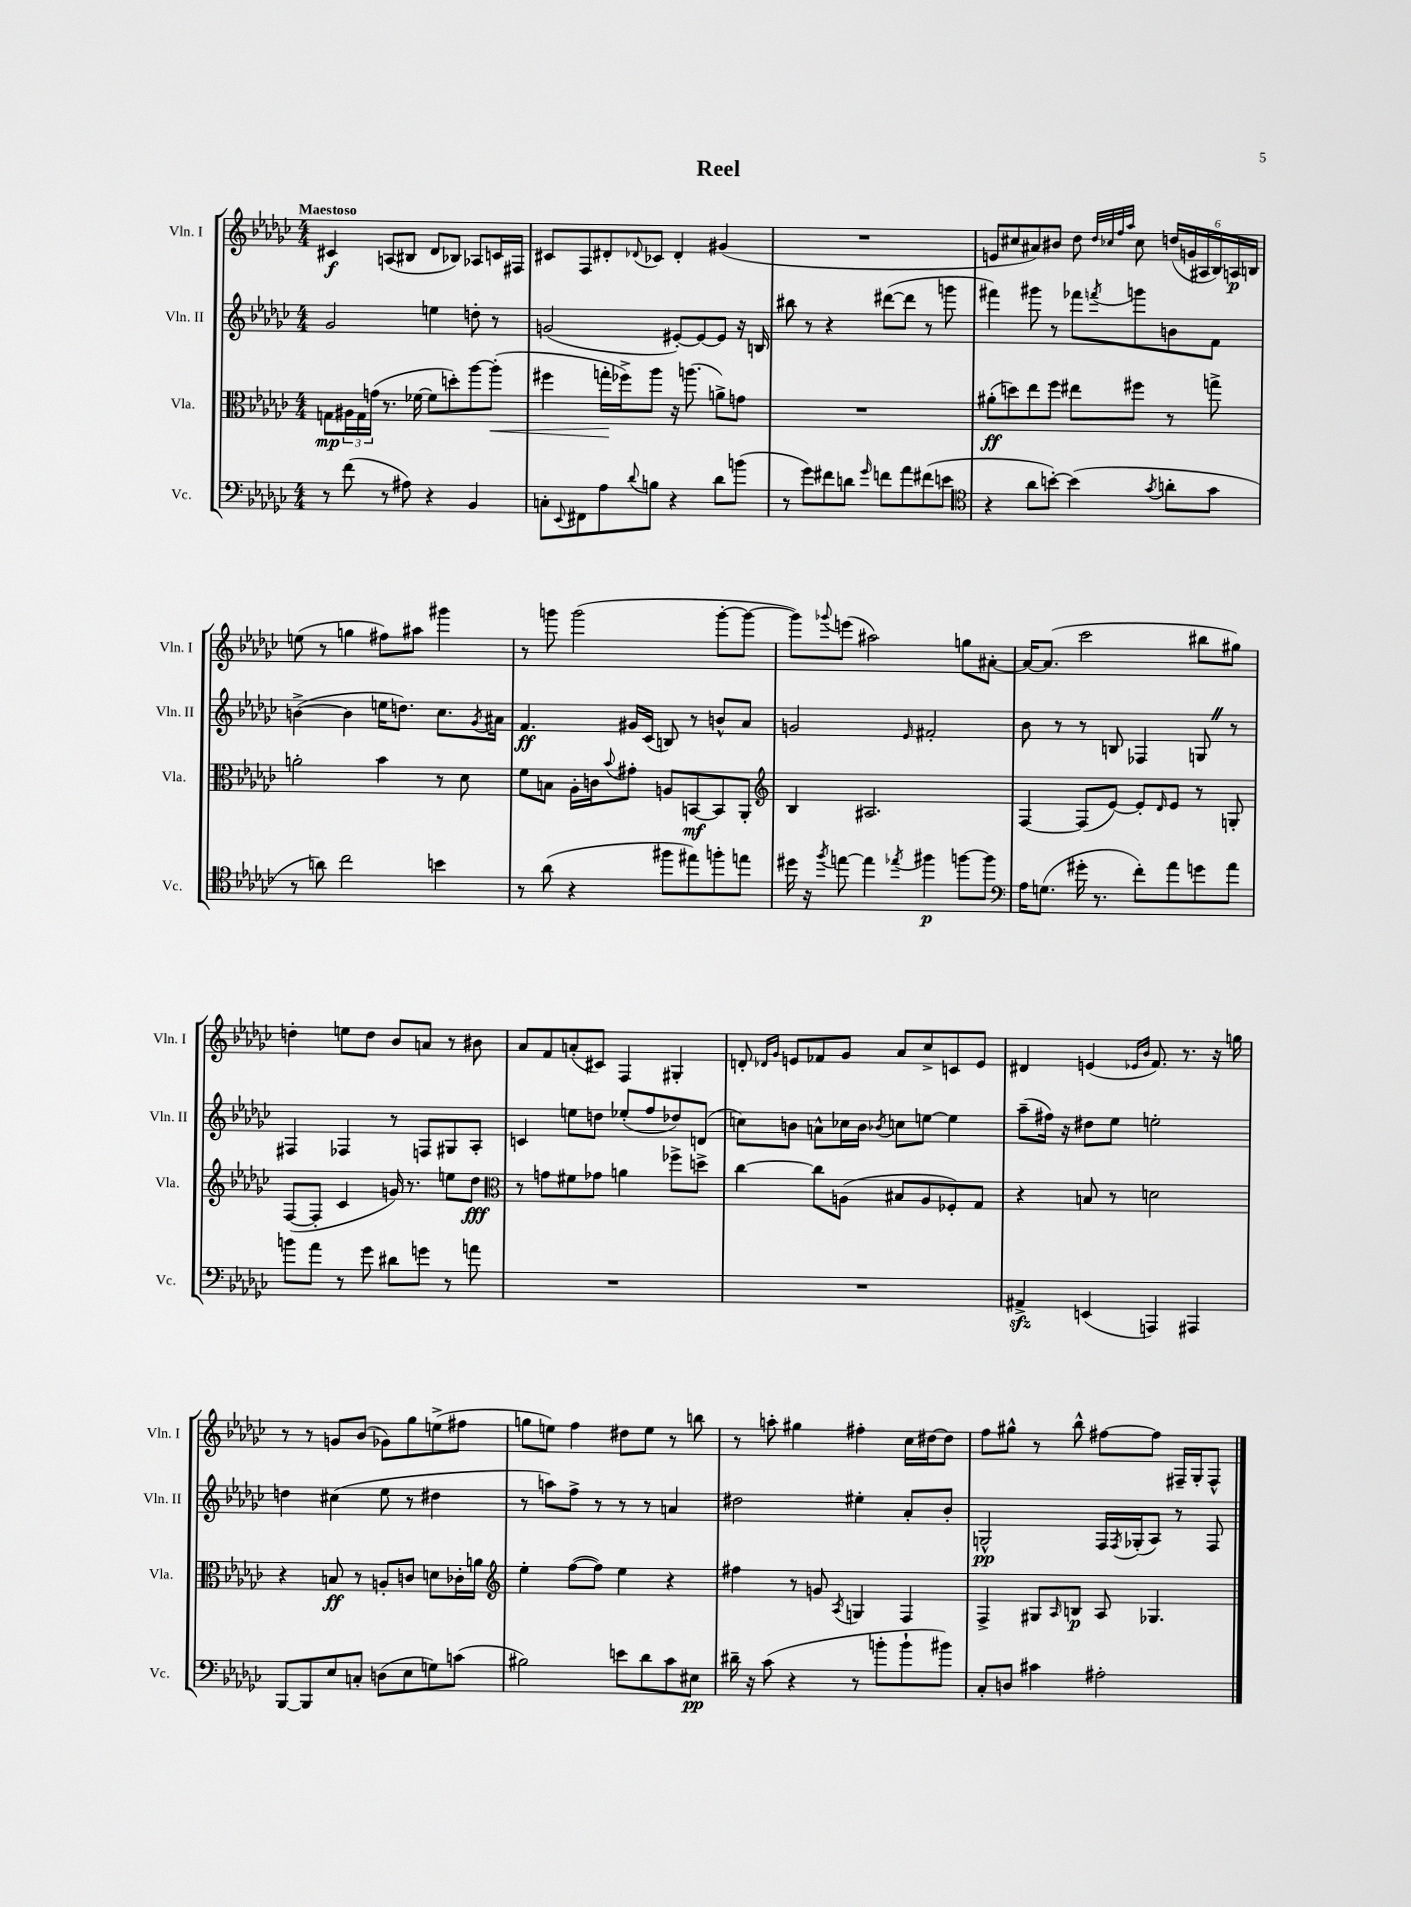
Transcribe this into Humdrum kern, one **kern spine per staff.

**kern	**kern	**kern	**kern
*staff4	*staff3	*staff2	*staff1
*clefF4	*clefC3	*clefG2	*clefG2
*k[b-e-a-d-g-c-]	*k[b-e-a-d-g-c-]	*k[b-e-a-d-g-c-]	*k[b-e-a-d-g-c-]
*M4/4	*M4/4	*M4/4	*M4/4
8r	8G\L	2g-/	4c#/
(8f\	24A#\L	.	.
.	24G\	.	.
.	(24g\JJ	.	.
8r	8.r	.	(8A/L
8A#\)	.	.	8B#/J
.	[16f-\	.	.
4r	8f-\]L	4ee\	8d-/L
.	8dd'\)	.	8B-/J)
4BB-/	[8aa-\	8dd'\	8A-/L
.	(8aa-'\]J	8r	16c/L
.	.	.	16F#/JJ
=	=	=	=
8C'\L	4ff#\	(2g/	8c#/L
8qqEE-/	.	.	.
8FF#\	.	.	8F/
8A-\	16gg'\LL	.	8d#'/
.	16ff-^\J)	.	.
8qqd-/	.	.	8qqd-/
8B\J	8aa-\J	.	8c-/J
4r	16r	[8e#'/L)	4d-'/
.	(8.aa\	.	.
.	.	8e#/_	.
8d-\L	8a^\L)	8e#/]J	(4g#/
(8b\J	8g\J	16r	.
.	.	16B/	.
=	=	=	=
8r	1r	8bb#\	1r
8g-\L)	.	8r	.
8f#\	.	4r	.
8d\J	.	.	.
16qqg-/	.	.	.
8f\L	.	([8ddd#\L	.
8a-\	.	8ddd#\]J	.
(8f#\	.	8r	.
8e\J	.	8ggg\	.
=	=	=	=
*clefC4	*	*	*
4r	(8a#'\L	4fff#\)	8e/L
.	8dd\)	.	8cc#/
8a-\L	8ee-\	8ggg#\	8a#/)
[8b'\J)	8ff\J	8r	8b#/J
(4b\]	8ee#\L	8fff-\L	8dd-\
.	.	.	32qqdd-/LLL
.	.	.	32qqcc-/
.	.	.	32qqff/
.	.	8qfff/	32qqaa-/JJJ
.	8ff#\J	8ggg\	8cc-\
8qg-/	.	.	.
8a'\L	8r	8b\	(24dd/LL
.	.	.	24g/
.	.	.	24A#/
8g-\J	8gg^\	8f\J	24B-/)
.	.	.	24A/
.	.	.	24B/JJ
=	=	=	=
8r	2a'\	([4b^\	(8ee\
8a\)	.	.	8r
2cc-\	.	4b\]	4gg\
.	4b-\	16ee\LK	8ff#\L)
.	.	8.dd\J)	.
.	.	.	8aa#\J
4b\	8r	8.cc-\L	4ggg#\
.	8d-\	.	.
.	.	8qg-/	.
.	.	16a#\Jk	.
=	=	=	=
8r	8f\L	4.f/	8r
(8a-\	8B\J	.	8ggg\
4r	16A-'\LL	.	(2ggg\
.	16c\J	.	.
.	8qqb-/	.	.
.	8g#'\J	16g#/LL	.
.	.	(16c-/JJ	.
8ff#\L	8A/L	8B/)	.
8ee#\)	[8BB/	8r	.
8ff'\	8BB/]	8b^^/L	[8ggg'\L
8ee\J	8AA-'/J	8a-/J	8ggg\_J
=	=	=	=
*	*clefG2	*	*
16dd#\	4B-/	2g/	8ggg\]L)
16r	.	.	.
8qff/	.	.	8qqggg-/
[8ee\	.	.	(8eee\J
4ee\]	2.A#/	.	2aa#\)
8qee-/	.	16qqe-/	.
4ff#\	.	2f#'/	.
[8ff\L	.	.	8gg\L
8ff\]J	.	.	[8a#'\J
=	=	=	=
*clefF4	*	*	*
16A-\LK	[4F/	8b-\	16a#/_LK
(8.G\J	.	.	(8.a#/]J
.	.	8r	.
16g#'\	(8F/]L	8r	2ccc-\
8.r	.	.	.
.	[8e-/J)	8B/	.
8f'\L)	8e-'/]L	4F-/	.
.	16qqd-/	.	.
8a-\	8e-/J	.	.
8g\	8r	8G/	8bb#\L
8a-\J	8G'/	8r	8gg#\J)
=	=	=	=
8b\L	([8F/L	4F#/	4dd'\
8a-\J	8F'/]J	.	.
8r	4c-/	4F-/	8ee\L
8g-\	.	.	8dd\J
8d#\L	16g/)	8r	8b-/L
.	8.r	.	.
8g\J	.	8F/L	8a/J
8r	8ee\L	8G#/	8r
8a\	8dd-\J	8A-'/J	8b#\
=	=	=	=
*	*clefC3	*	*
1r	8r	4c/	8a-/L
.	8g\L	.	8f/
.	8f#\	8ee\L	(8a'/
.	8g-\J	8dd\J	8c#/J)
.	4a\	(8ee-'/L	4F/
.	.	8ff/	.
.	8ff-^\L	8dd-/)	4G#'/
.	8dd^\J	(8d/J	.
=	=	=	=
1r	[4cc-\	8cc\L)	8d'/
.	.	.	16qqd-/LL
.	.	.	16qqg-/JJ
.	.	8b\J	8e/L
.	8cc-\]L	8a^^\L	8f-/
.	(8A\J	16cc-\L	8g-/J
.	.	16b\JJ	.
.	.	8qb-/	.
.	8B#/L	8cc\L	8a-/L
.	8A/	[8ee\J	8cc-^/
.	8F-'/)	4ee\]	8c/
.	8G-/J	.	8e/J
=	=	=	=
4AA#^/	4r	(8aa-~\L	4d#/
.	.	16ff#\Jk)	.
.	.	16r	.
(4EE/	8B/	8dd#\L	(4e/
.	8r	8ee-\J	.
.	.	.	16qqe-/LL
.	.	.	16qqb-/JJ
4AAA/)	2d\	2ee'\	8.f/)
.	.	.	8.r
4AAA#/	.	.	.
.	.	.	16r
.	.	.	16gg\
=	=	=	=
[8BBB-/L	4r	4dd\	8r
8BBB-/]	.	.	8r
8E-/	8B/	(4cc#\	8g/L
8C'/J	8r	.	(8b-/J
(8D\L	8A'/L	8ee-\	8g-\L)
8E-\	8c/J	8r	8gg-\
8G\)	8d\L	4dd#\	(8ee^\
(8c\J	16c-'\L	.	8ff#\J
.	16a\JJ	.	.
=	=	=	=
*	*clefG2	*	*
2B#\)	4ee-'\	8r	8gg\L
.	.	8aa\L)	8ee\J)
.	([8ff\L	8ff^\J	4ff\
.	8ff\]J)	8r	.
8e\L	4ee-\	8r	8dd#\L
8d-\	.	8r	8ee\J
8c-\	4r	4a/	8r
8E#\J	.	.	8bb\
=	=	=	=
16d#~\	4ff#\	2dd#\	8r
16r	.	.	.
(8c-\	.	.	8aa'\
4r	8r	.	4gg#\
.	8g/	.	.
.	8qA-/	.	.
8r	4G/	4ee#'\	4ff#'\
8b'\L	.	.	.
8b`\	4F/	8a-'/L	16cc-\LL
.	.	.	[16dd#\J
8b#\J)	.	8b-'/J	8dd#\]J
=	=	=	=
8C-'/L	4F^/	2G^^/	8ff\L
8D/J	.	.	8gg#^^\J
4c#\	8G#/L	.	8r
.	16qqA-/	.	.
.	8B/J	.	8bb-^^\
2A#'\	8A-/	16F/LL	[8ff#\L
.	.	8qF/	.
.	.	(16G-'/J	.
.	4.G-/	8A-/J)	8ff#\]J
.	.	8r	16F#~/LL
.	.	.	16G-'/J
.	.	8F/	8F#^^/J
==	==	==	==
*-	*-	*-	*-
